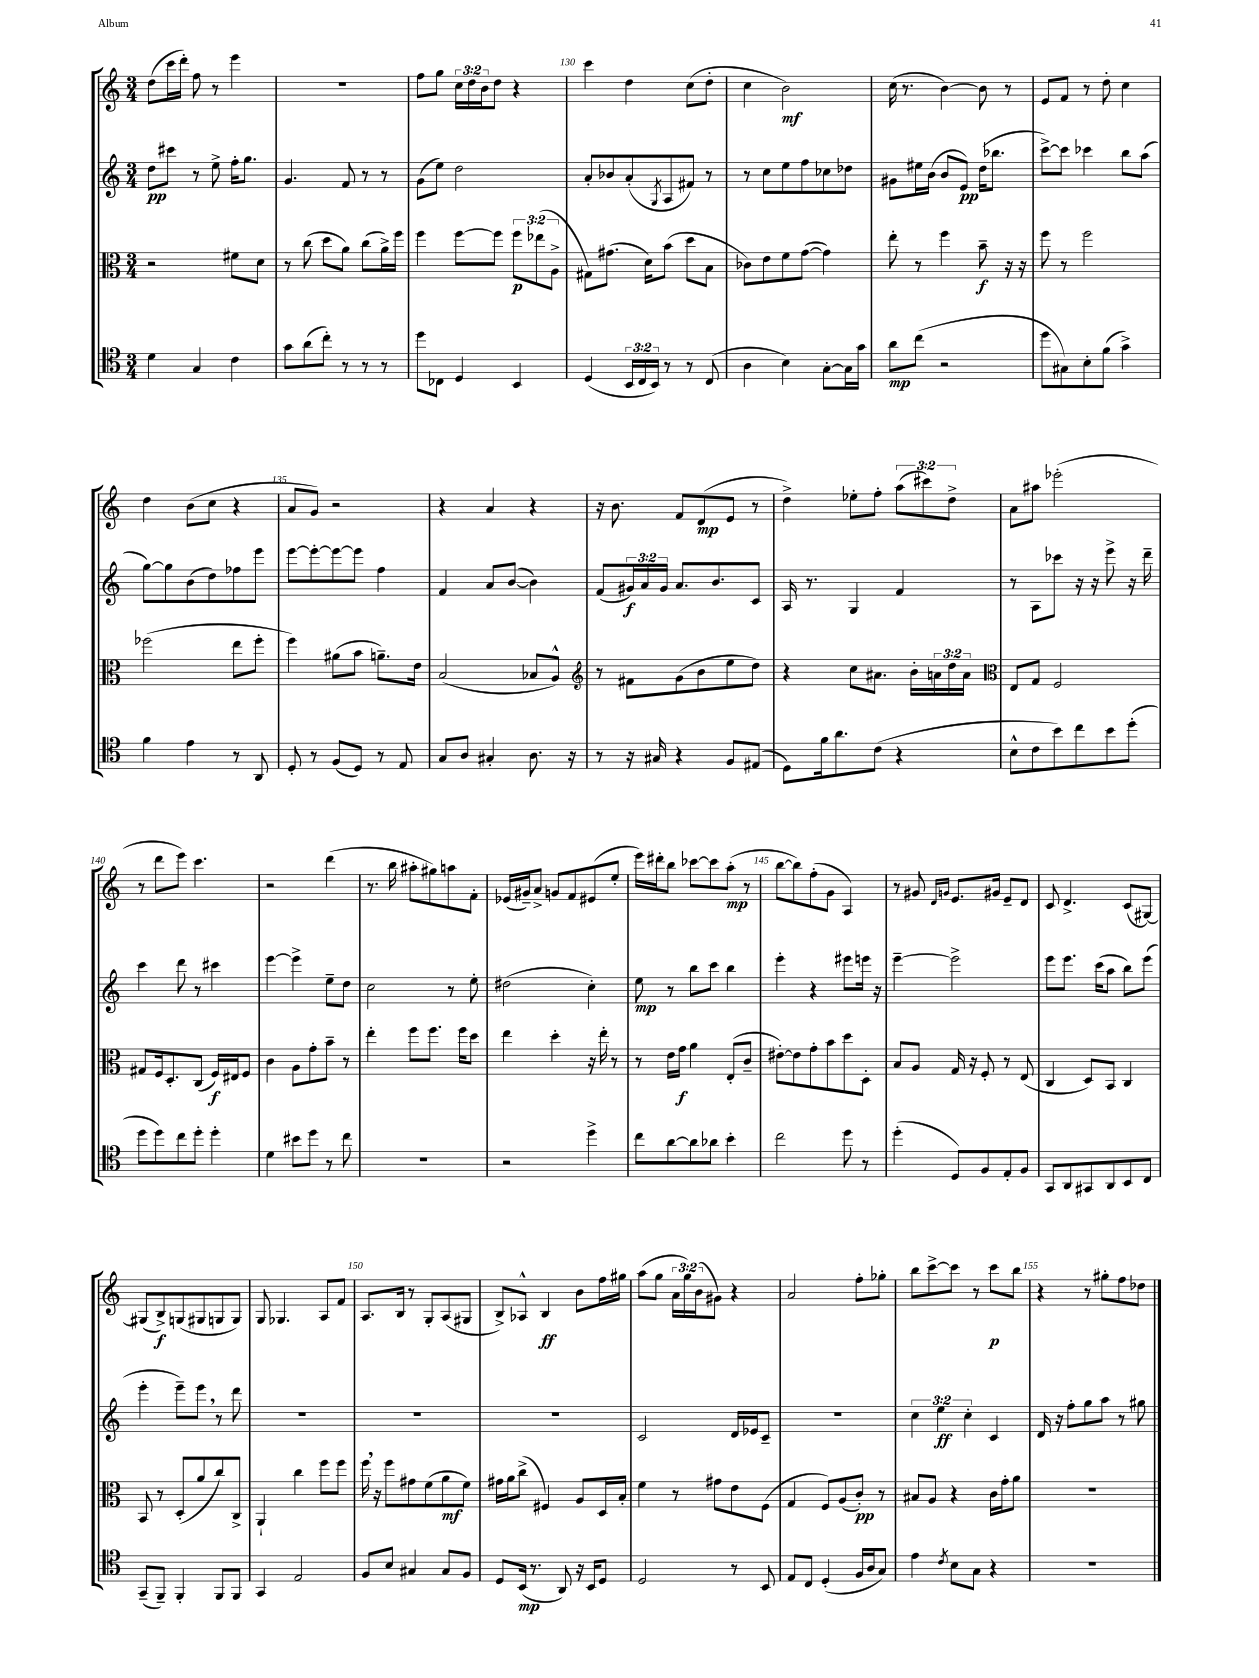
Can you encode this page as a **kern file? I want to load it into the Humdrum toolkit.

**kern	**kern	**kern	**kern
*staff4	*staff3	*staff2	*staff1
*clefC4	*clefC3	*clefG2	*clefG2
*k[]	*k[]	*k[]	*k[]
*M3/4	*M3/4	*M3/4	*M3/4
4d	2r	8dd	(8dd
.	.	8ccc#	16ccc
.	.	.	16ddd')
4G	.	8r	8ff
.	.	8ee^	8r
4c	8f#	16ff'	4eee
.	.	8.gg	.
.	8d	.	.
=	=	=	=
8g	8r	4.g	2.r
(8a	(8cc	.	.
8cc')	8dd	.	.
8r	8a)	8f	.
8r	(8cc	8r	.
8r	16a^)	8r	.
.	16ff	.	.
=	=	=	=
8dd	4ff	(8g	8ff
8C-	.	8ee)	8gg
4D	[8ff	2dd	24cc
.	.	.	24dd
.	.	.	24b
.	8ff]	.	8dd
4BB	12ff	.	4r
.	(12ee-	.	.
.	12A^	.	.
=	=	=	=
(4D	8G#)	8a'	4ccc
.	(8.g#	8b-	.
24BB	.	(8a'	4dd
24C	.	.	.
.	16d)	.	.
24BB)	.	.	.
.	.	8qG	.
8r	(8b	8A	.
8r	8dd	8f#)	(8cc
(8C	8B	8r	8dd'
=	=	=	=
4A	8c-)	8r	4cc
.	8e	8cc	.
4B)	8f	8ee	2b)
.	([8g	8ff	.
[8G'	4g])	8cc-	.
16G]	.	8dd-	.
16g	.	.	.
=	=	=	=
8a	8ee'	8g#	(16cc
.	.	.	8.r
(8cc	8r	16ee#	.
.	.	(16b	.
2r	4ff	8b	[4b)
.	.	8e)	.
.	8b~	(16dd	8b]
.	.	8.bb-	.
.	16r	.	8r
.	16r	.	.
=	=	=	=
8dd	8ff	[8ccc^)	8e
8G#)	8r	8ccc]	8f
8B'	2ff	4ccc-	8r
(8f	.	.	8dd'
4g^)	.	8bb	4cc
.	.	(8aa	.
=	=	=	=
4f	(2ff-	[8gg)	4dd
.	.	8gg]	.
4e	.	(8b	(8b
.	.	8dd)	8cc
8r	8ee	8ff-	4r
8AA	8ff-'	8eee	.
=	=	=	=
8D'	4ff)	[8eee	8a
8r	.	8eee'_	8g)
(8F	(8a#	8eee_	2r
8D)	8b	8eee]	.
8r	8.a~)	4ff	.
8E	.	.	.
.	16e	.	.
=	=	=	=
8G	(2B	4f	4r
8A	.	.	.
4G#'	.	8a	4a
.	.	([8b	.
8.A	8B-	4b])	4r
.	8A^^)	.	.
16r	.	.	.
=	=	=	=
*	*clefG2	*	*
8r	8r	(8f	16r
.	.	.	8.b
16r	8f#	24g#)	.
.	.	24a	.
16G#	.	.	.
.	.	24g#	.
4r	(8g	8.a	8f
.	8b	.	(8d
.	.	8.b	.
8F	8ee	.	8e
(8E#	8dd)	8c	8r
=	=	=	=
8D)	4r	16A	4dd^)
.	.	8.r	.
16f	.	.	.
8.a	.	.	.
.	8cc	4G	8ee-'
(8c	8.a#	.	8ff'
4r	.	4f	(12aa
.	16b'	.	.
.	.	.	12ccc#)
.	24a	.	.
.	24dd	.	12dd^
.	24a	.	.
=	=	=	=
*	*clefC3	*	*
8B^^	8E	8r	8a
8c	8G	8A	8aa#
8b)	2F	8ccc-	(2eee-'
8cc	.	16r	.
.	.	16r	.
8b	.	8eee^	.
(8dd'	.	16r	.
.	.	16ddd~	.
=	=	=	=
8dd	8G#	4ccc	8r
8dd)	16F	.	8ddd
.	8.D'	.	.
8cc	.	8ddd	8eee)
8dd'	(8C	8r	4.ccc
4dd'	16F)	4ccc#	.
.	16E#	.	.
.	8F	.	.
=	=	=	=
4d	4c	[4eee	2r
8b#	8A	4eee^]	.
8dd	8g'	.	.
8r	8b~	8ee~	(4ddd
8cc	8r	8dd	.
=	=	=	=
2.r	4ee'	2cc	8.r
.	.	.	16bb
.	8ff	.	8aa#'
.	8.ff	.	8gg#)
.	.	8r	8aa
.	16ff	.	.
.	8dd	8ee'	8f'
=	=	=	=
2r	4ee	(2dd#	(16e-
.	.	.	16g#~)
.	.	.	8a^
.	4dd'	.	8g
.	.	.	8f
4dd^	16r	4cc')	(8e#
.	16ee'	.	.
.	8r	.	8ee'
=	=	=	=
8cc	8r	8ee	16eee)
.	.	.	16ddd#'
[8a	16e	8r	8bb
.	16g	.	.
8a]	4a	8bb	[8ccc-
8a-	.	8ccc	8ccc-]
4b'	(8E'	4bb	(8aa'
.	8c~	.	8r
=	=	=	=
2cc	[8e#')	4eee'	[8bb
.	8e#]	.	8bb])
.	8g'	4r	(8ff'
.	8b	.	8g
8dd	8dd	8eee#	4A)
8r	8D'	16eee	.
.	.	16r	.
=	=	=	=
(4dd'	8B	[4eee~	8r
.	8A	.	8g#
.	.	.	16qqd
.	.	.	16qqg
8D)	16G	2eee^]	8.e
.	16r	.	.
8F	8F'	.	.
.	.	.	16g#
8E'	8r	.	8e~
8F	(8E	.	8d
=	=	=	=
8GG	4C	8eee	8c
8AA	.	8.eee	4.d^
8GG#	8D)	.	.
.	.	(16ccc	.
8AA	8BB	8aa	.
8BB	4C	8bb)	(8c
8C	.	(8eee	[8G#)
=	=	=	=
(8GG~	8BB	4eee'	(8G#]
8FF~)	8r	.	8B^)
4FF'	(8D'	8eee~)	(8G
.	8a	8eee	8G#
8FF	8cc)	8r	8G
8FF	8C^	8ddd	8G)
=	=	=	=
4GG	4AA`	2.r	8G
.	.	.	4.G-
2E	4cc	.	.
.	8ff	.	8A
.	8ff	.	8f
=	=	=	=
8F	16ff	2.r	8.A
.	16r	.	.
8B	8ff	.	.
.	.	.	16B
4G#	8g#	.	8r
.	(8f	.	8G'
8G#	8a	.	(8A
8F	8f)	.	8G#
=	=	=	=
8D	16g#	2.r	8B^)
.	16a	.	.
(16BB	(8cc^	.	8A-^^
8.r	.	.	.
.	4F#)	.	4B
8AA)	.	.	.
16r	8A	.	8b
16BB	.	.	.
8D	16D	.	16ff
.	16B'	.	16gg#
=	=	=	=
2D	4f	2c	(8aa
.	.	.	8gg
.	8r	.	24a
.	.	.	24gg)
.	.	.	(24b
.	8g#	.	8g#)
8r	8e	16d	4r
.	.	16e-	.
8BB	(8F	8c~	.
=	=	=	=
8E	4G	2.r	2a
8C	.	.	.
(4D'	8F)	.	.
.	(8A	.	.
16F	8c')	.	8ff'
16A	.	.	.
8G)	8r	.	8gg-'
=	=	=	=
4e	8B#	6cc	8bb
.	8A	.	[8ccc^
.	.	6ee	.
8qc	.	.	.
8B	4r	.	8ccc]
.	.	6cc'	.
8G	.	.	8r
4r	16c	4c	8ccc
.	16g'	.	.
.	8a	.	8bb
=	=	=	=
2.r	2.r	16d	4r
.	.	16r	.
.	.	8ff'	.
.	.	8gg	8r
.	.	8aa	8gg#'
.	.	8r	8ff
.	.	8gg#	8dd-
==	==	==	==
*-	*-	*-	*-
